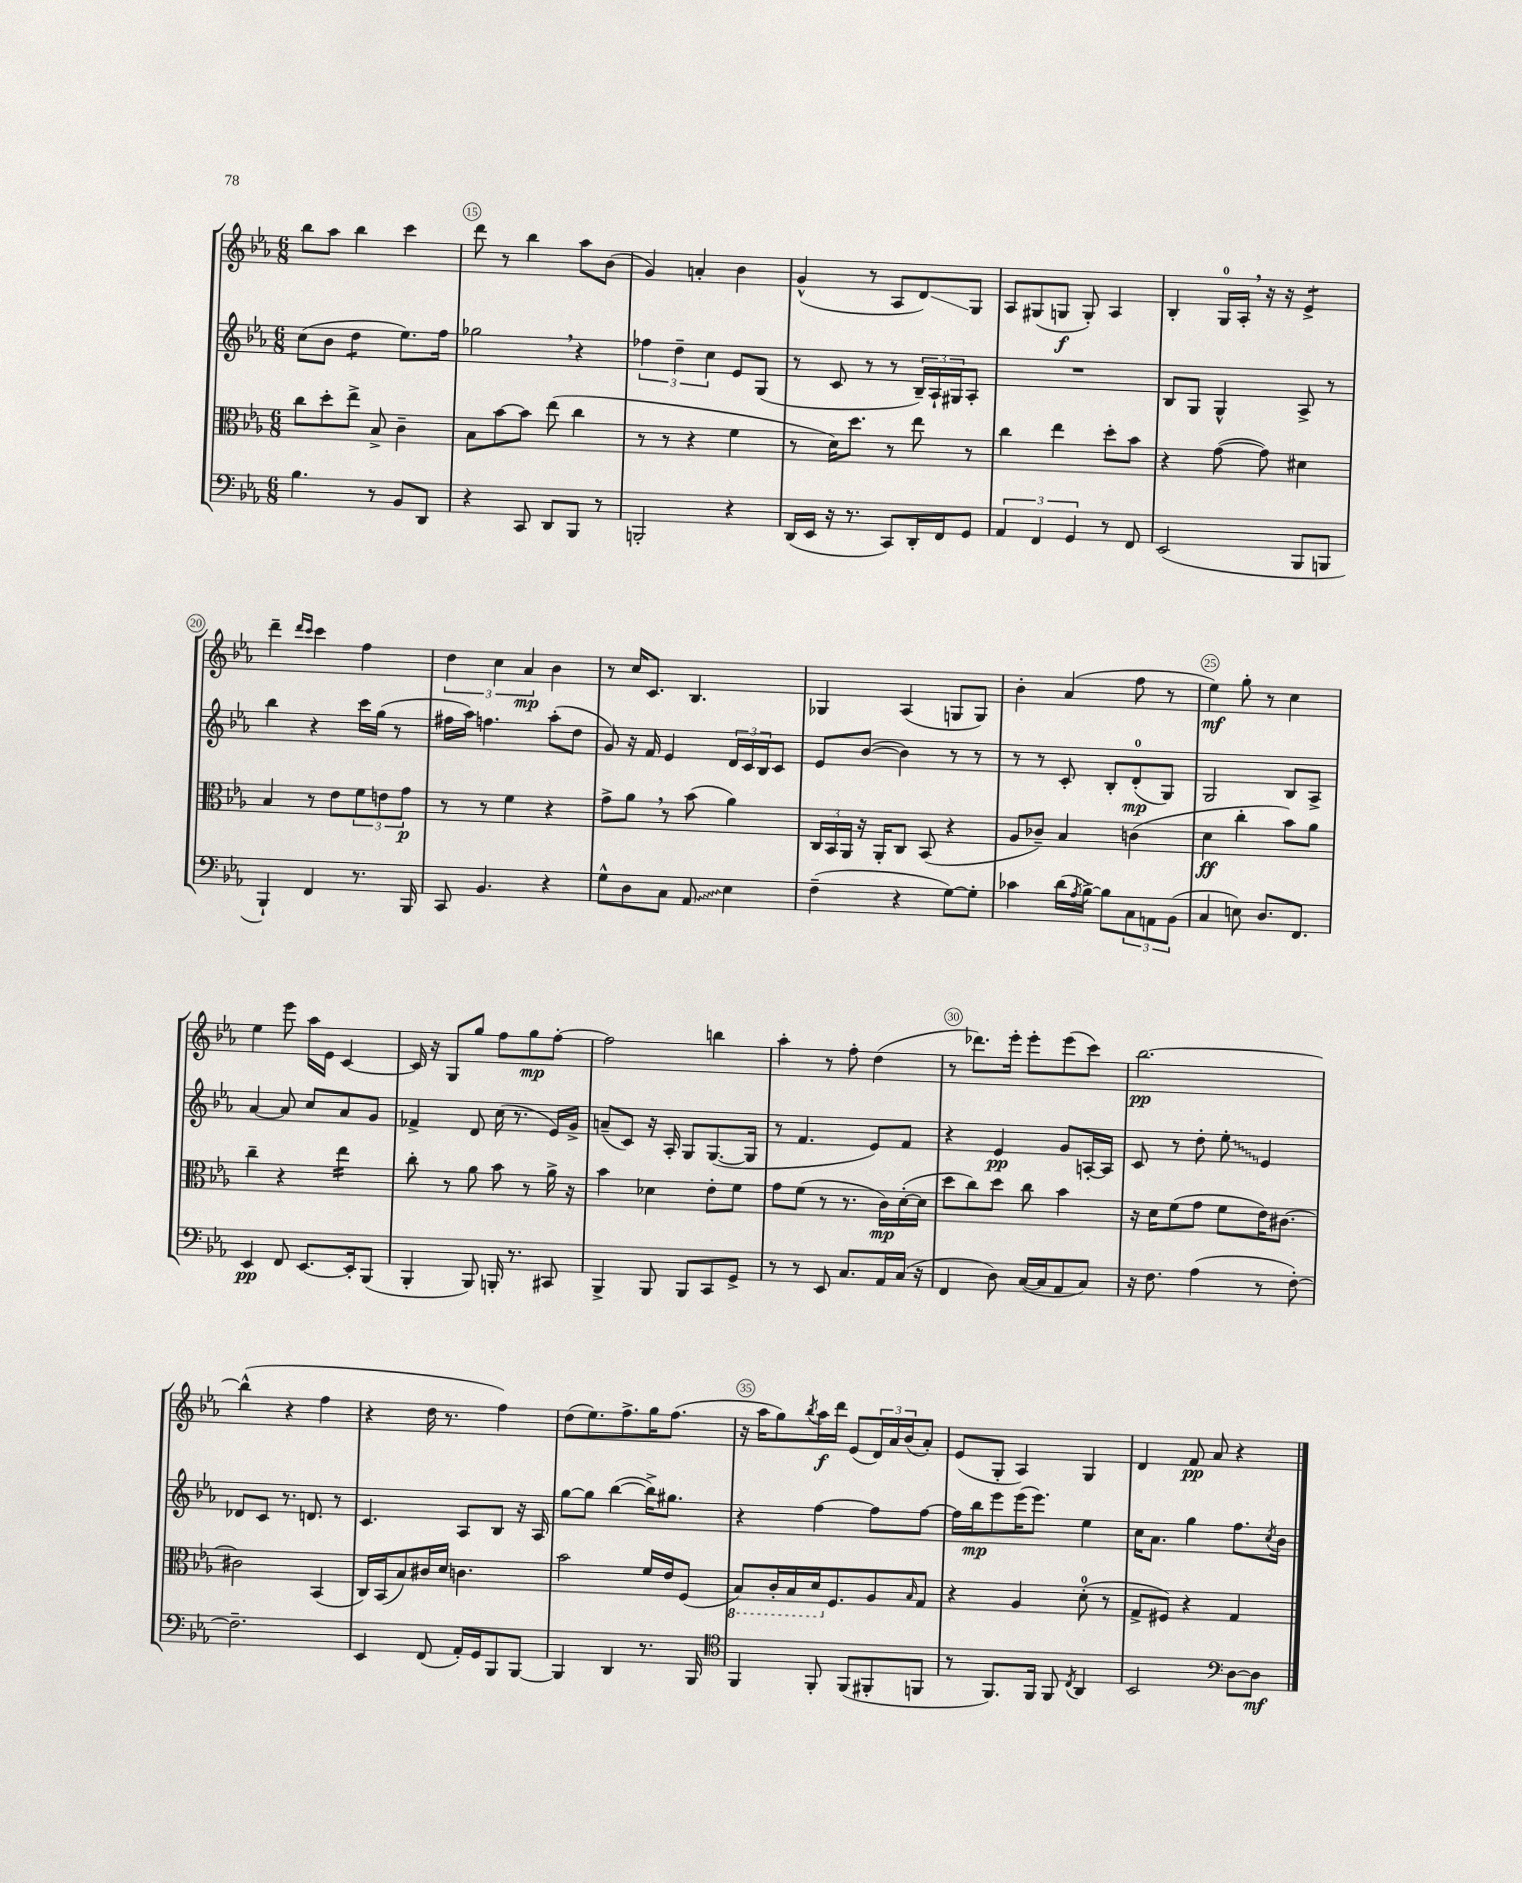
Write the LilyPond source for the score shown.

<<
\new StaffGroup <<
\new Staff = "s0" {
    \clef treble \key ees \major \numericTimeSignature \time 6/8
    bes''8 aes''8 bes''4 c'''4 |
    d'''8 r8 bes''4 aes''8 bes'8( |
    g'4) a'4-. bes'4 |
    g'4-^( r8 aes8 d'8\glissando) g8 |
    aes8 gis8( g8\f g8-.) aes4 |
    bes4-. g16-0 aes16-. \breathe r16 r16 ees'4:8-> |
    d'''4-- \grace { d'''16 c'''16 } c'''4 f''4 |
    \tuplet 3/2 { d''4 c''4 aes'4\mp } bes'4 |
    r8 c''16 c'8. bes4. |
    ges4 aes4( g8 g8) |
    bes'4-. aes'4( f''8 r8 |
    ees''4\mf) g''8-. r8 c''4 |
    ees''4 ees'''8 aes''16 ees'16 c'4~ |
    c'16 r16 g8 g''8 f''8 g''8\mp f''8~-. |
    f''2 b''4 |
    aes''4-. r8 f''8-. d''4( |
    r8 des'''8.) ees'''16-. ees'''8-. ees'''8( c'''8) |
    bes''2.~\pp |
    bes''4-^( r4 f''4 |
    r4 d''16 r8. f''4) |
    d''8( ees''8.) f''8.-> g''16 f''8.( |
    r16 aes''16 g''8) \acciaccatura { bes''8 } aes''16\f d'''16 ees'8( \tuplet 3/2 { d'16) aes'16 bes'16( } aes'8-.) |
    ees'8( g8-. aes4) g4 |
    d'4 f'8\pp aes'8 r4 \bar "|." |
}
\new Staff = "s1" {
    \clef treble \key ees \major \numericTimeSignature \time 6/8
    c''8( bes'8 d''4:8 ees''8.) f''16 |
    ges''2 \breathe r4 |
    \tuplet 3/2 { fes''4 d''4-- c''4 } ees'8 g8( |
    r8 c'8 r8 r8 \tuplet 3/2 { bes16--) aes16-! gis16 } aes8-. |
    R2. |
    bes8 g8 g4-^ aes8-> r8 |
    bes''4 r4 c'''16 g''16( r8 |
    fis''16 aes''16) f''4. aes''8-.( d''8 |
    g'8) r16 f'16 ees'4 \tuplet 3/2 { d'16 c'16 bes16 } c'8 |
    ees'8 bes'8~( bes'4) r8 r8 |
    r8 r8 c'8-. bes8-. d'8-0-.\mp( g8) |
    g2 bes8 aes8-> |
    aes'4~ aes'8 c''8 aes'8 g'8 |
    fes'4-> d'8 c''16( r8. ees'16) g'16-> |
    a'8--( c'8) r16 aes16-. g8 g8.~( g16 |
    r8 f'4. ees'8) f'8 |
    r4 ees'4\pp g'8 a16~-. a16 |
    c'8 r8 d''8-. \once \override Glissando.style = #'zigzag ees''8-.\glissando ees'4 |
    des'8 c'8 r8. d'8. r8 |
    c'4. aes8 bes8 r16 aes16 |
    g''8~ g''8 bes''4~( bes''16->) gis''8. |
    r4 f''4~ f''8 f''8~ |
    f''16 bes''16\mp ees'''8 ees'''16( ees'''8.) ees''4 |
    c''16 aes'8. g''4 f''8. \acciaccatura { c''8 } bes'16 \bar "|." |
}
\new Staff = "s2" {
    \clef alto \key ees \major \numericTimeSignature \time 6/8
    c''8 d''8-. ees''8-> bes8-> c'4-- |
    bes8 bes'8~ bes'8 ees''8( c''4 |
    r8 r8 r4 f'4 |
    r8 d'16) d''8. r8 ees''8 r8 |
    c''4 ees''4 d''8-. bes'8 |
    r4 g'8~( g'8) dis'4 |
    bes4 r8 ees'8 \tuplet 3/2 { f'8 e'8 g'8\p } |
    r8 r8 f'4 r4 |
    g'8-> aes'8 \breathe r8 bes'8( aes'4) |
    \tuplet 3/2 { c16 bes,16 aes,16 } r16 aes,16-. c8 bes,8( r4 |
    aes8 ces'8--) bes4 c'4( |
    d'4\ff c''4-. bes'8) aes'8 |
    c''4-- r4 ees''4:16 |
    c''8-. r8 aes'8 bes'8 r8 aes'16-> r16 |
    bes'4 des'4 ees'8-. f'8 |
    g'8 f'8( r8 r8. c'16\mp) d'16~-.( d'16 |
    d''8 c''8) d''8 c''8 bes'4 |
    r16 d'16 f'8( g'8 f'8 ees'16) cis'8.~ |
    cis'2 bes,4( |
    c16) bes,16( bes8) cis'16 d'16 c'4. |
    bes'2 f'16 ees'16 f8( |
    \ottava #-1 bes,8) c16-. bes,16 d16 \ottava #0 f8. aes8 \grace { bes16 } g8 |
    r4 aes4 d'8-0-.( r8 |
    g8-> fis8) r4 g4 \bar "|." |
}
\new Staff = "s3" {
    \clef bass \key ees \major \numericTimeSignature \time 6/8
    bes4. r8 bes,8 d,8 |
    r4 c,8 d,8 bes,,8 r8 |
    b,,2-. r4 |
    d,16( ees,16 r16 r8. c,8) d,16-. f,16 g,8 |
    \tuplet 3/2 { aes,4 f,4 g,4 } r8 f,8 |
    ees,2( bes,,8 b,,8 |
    bes,,4-!) f,4 r8. bes,,16 |
    c,8 bes,4. r4 |
    g8-^ d8 c8 \once \override Glissando.style = #'zigzag aes,8\glissando ees4 |
    f4--( r4 g8~) g8-. |
    ces'4 d'16( \acciaccatura { aes8 } bes16~->) bes8 \tuplet 3/2 { c8 a,8 bes,8( } |
    c4 e8) d8. f,8. |
    ees,4\pp f,8 ees,8.~ ees,16-. bes,,8( |
    bes,,4-. bes,,8) b,,16-. r8. cis,8 |
    bes,,4-> bes,,8 bes,,8 c,8 g,8-> |
    r8 r8 ees,8 c8. aes,16 c16( r16 |
    f,4 d8) c16~( c16 aes,8 c8) |
    r16 f8. aes4( r8 f8~-.) |
    f2.-- |
    ees,4 f,8( aes,16-.) g,16 bes,,8 bes,,8~ |
    bes,,4 d,4 r8. bes,,16 |
    \clef tenor f,4 f,8-. f,8( fis,8-. f,8 |
    r8 f,8.) f,16 f,8 \acciaccatura { c8 } aes,4 |
    bes,2 \clef bass d8~ d8\mf \bar "|." |
}
>>
>>
\layout { \context { \Score currentBarNumber = #14 \override BarNumber.break-visibility = ##(#f #t #t) barNumberVisibility = #(every-nth-bar-number-visible 5) \override BarNumber.stencil = #(make-stencil-circler 0.1 0.3 ly:text-interface::print) } }
